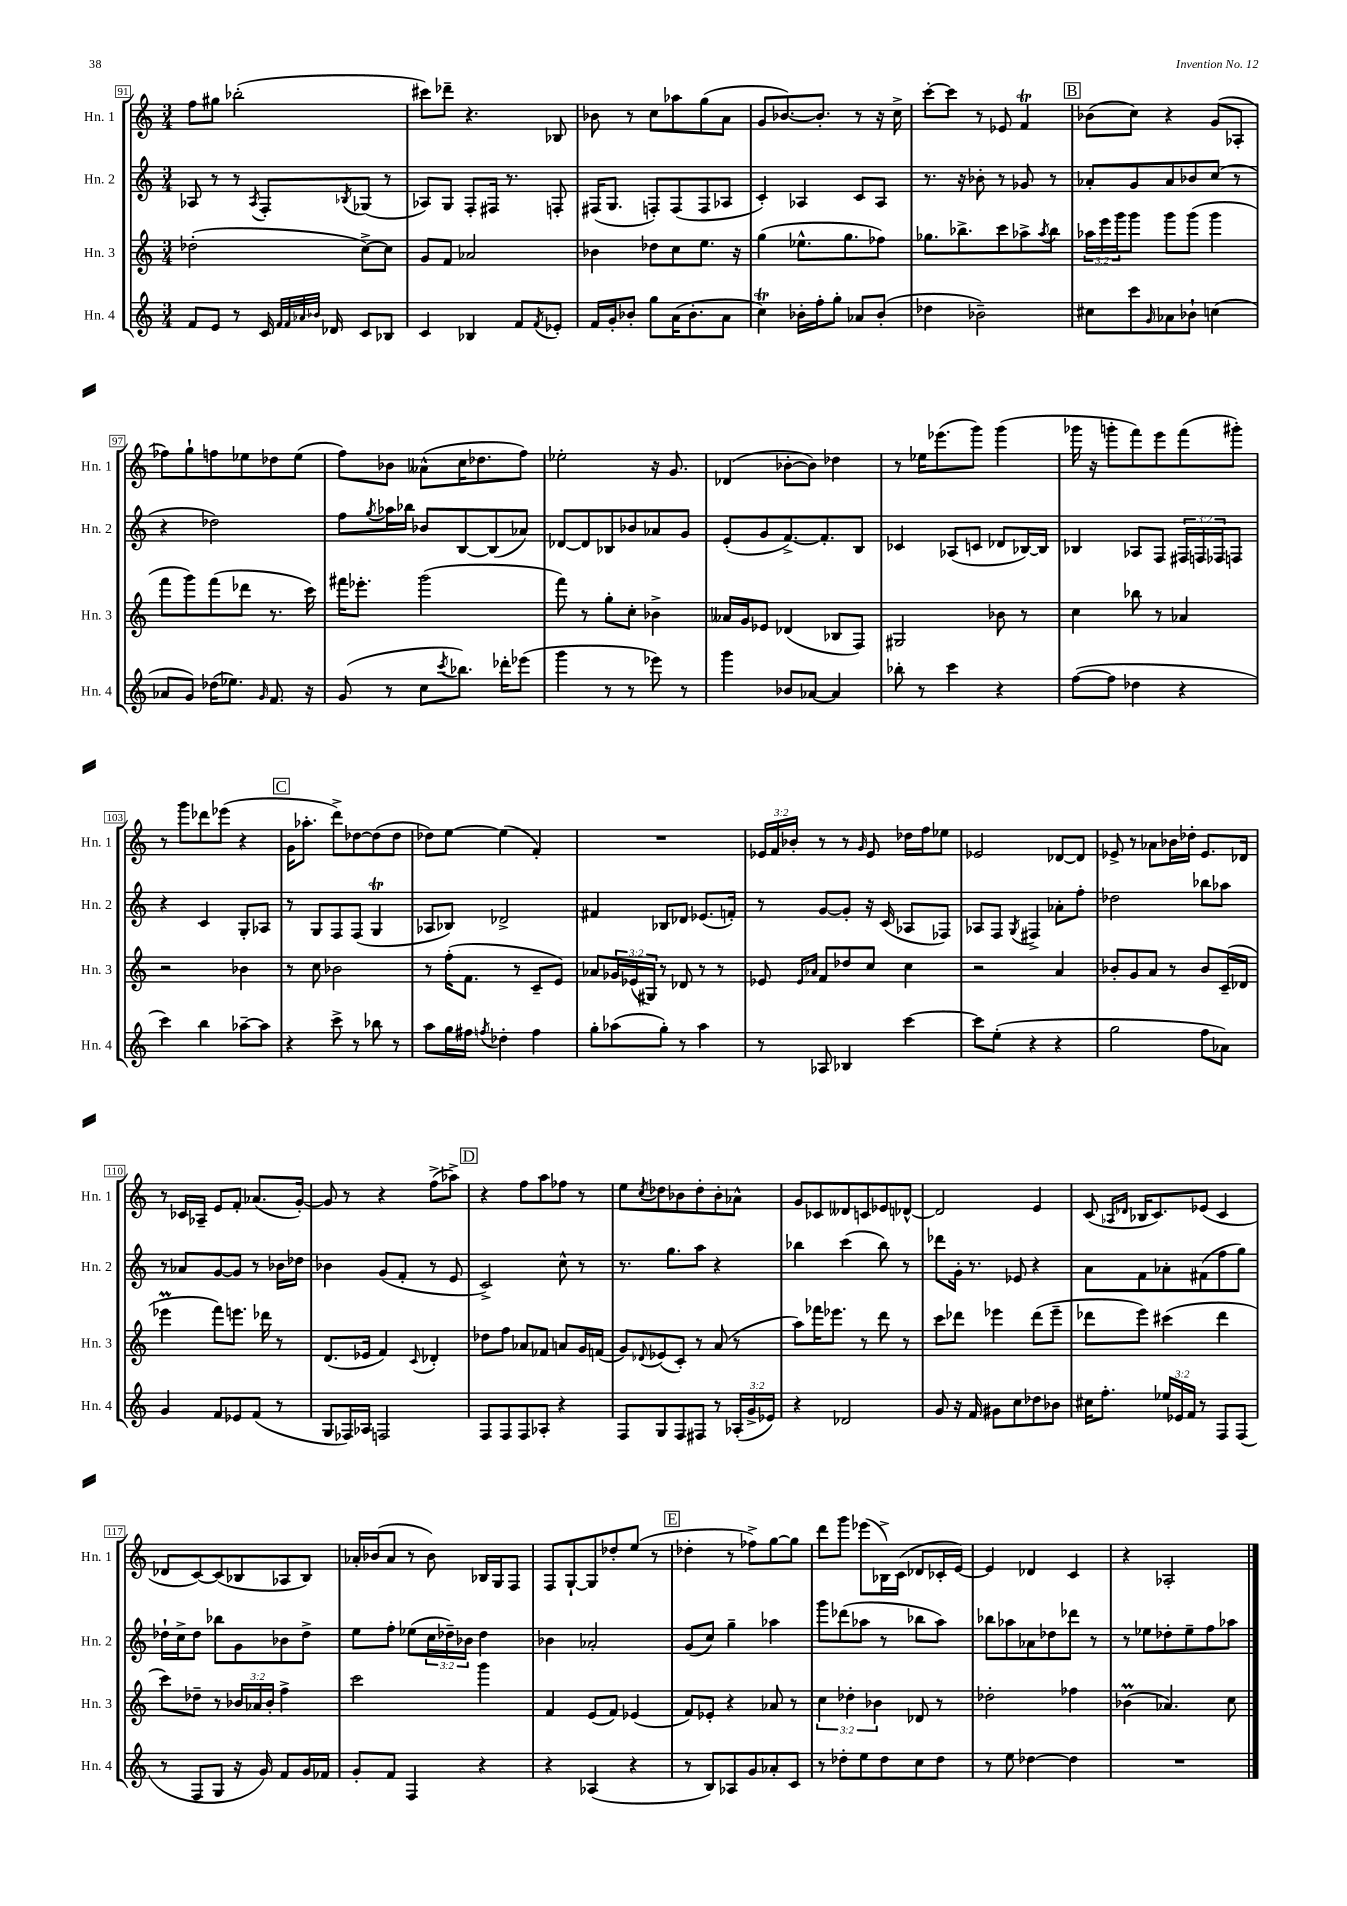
<<
\new StaffGroup <<
\new Staff = "s0" \with { instrumentName = "Hn. 1" shortInstrumentName = "Hn. 1" } {
    \clef treble \key c \major \numericTimeSignature \time 3/4 \override Staff.TupletNumber.text = #tuplet-number::calc-fraction-text
    f''8 gis''8 bes''2-.( |
    cis'''8) des'''8-- r4. bes8 |
    bes'8 r8 c''8 aes''8 g''8( a'8 |
    g'8 bes'8.~) bes'8.-. r8 r16 c''16-> |
    c'''8~-. c'''8 r8 ees'8 f'4\trill |
    \mark \markup { \box "B" } bes'8( c''8) r4 g'8( aes8-. |
    fes''8) g''8-! f''8 ees''8 des''8 ees''8( |
    f''8) bes'8 aeses'8-^( c''16 des''8. f''8) |
    ees''2-. r16 g'8. |
    des'4( bes'8~-. bes'8) des''4 |
    r8 ees''16 ees'''8.( g'''8) g'''4( |
    ges'''16 r16 g'''8-. f'''8) e'''8 f'''8( gis'''8-.) |
    r8 g'''8 des'''8 ees'''8( r4 |
    \mark \markup { \box "C" } g'16 aes''8.-. d'''8->) des''8~ des''8( des''8 |
    des''8) e''8~ e''4( f'4-.) |
    R2. |
    \tuplet 3/2 { ees'16 f'16 bes'16-. } r8 r8 \grace { g'16 } ees'8 des''16 f''16 ees''8 |
    ees'2 des'8~ des'8 |
    ees'8-> r8 aes'8 bes'16 des''16-. ees'8. des'16 |
    r8 ces'16 aes16-- e'8 f'8-. aes'8.( g'16~-.) |
    g'8 r8 r4 f''8->( aes''8->) |
    \mark \markup { \box "D" } r4 f''8 a''8 fes''8 r8 |
    e''8 \acciaccatura { c''8 } des''8 bes'8 des''8-. bes'8-. aes'8-^ |
    g'8 ces'8 deses'8 c'8 ees'8 des'8~-^ |
    des'2 e'4 |
    c'8( \grace { aes16 des'16 } bes16 c'8.) ees'8( c'4 |
    des'8 c'8~) c'8( bes8 aes8 bes8) |
    aes'16-. bes'16( aes'8 r8 bes'8) bes16 g16 f8 |
    f8 g8~-! g8 des''8-. e''8( r8 |
    \mark \markup { \box "E" } des''4-. r8 fes''8->) g''8~ g''8 |
    d'''8 g'''8 ees'''8( bes16->) c'16( des'8 ces'16-. e'16~) |
    e'4 des'4 c'4 |
    r4 aes2-. \bar "|." |
}
\new Staff = "s1" \with { instrumentName = "Hn. 2" shortInstrumentName = "Hn. 2" } {
    \clef treble \key c \major \numericTimeSignature \time 3/4 \override Staff.TupletNumber.text = #tuplet-number::calc-fraction-text
    aes8 r8 r8 \acciaccatura { aes8 } f8-. \acciaccatura { bes8 } ges8( r8 |
    aes8) g8 f8-. fis16 r8. f8-. |
    fis16( g8. f8-.) f8( f8 aes8 |
    c'4-.) aes4 c'8 aes8 |
    r8. r16 bes'8-. r8 ges'8 r8 |
    \mark \markup { \box "B" } aes'8-. g'8 aes'8 bes'8 c''8( r8 |
    r4 des''2) |
    f''8 \acciaccatura { g''8 } aes''16 bes''16 bes'8 b8~ b8( aes'8) |
    des'8~ des'8 bes8 bes'8 aes'8 g'8 |
    e'8-.( g'8 f'8.~->) f'8.-. b8 |
    ces'4 aes8( c'8 des'8 bes16~) bes16 |
    bes4 aes8 f8 \tuplet 3/2 { fis16 f16 fes16 } f8 |
    r4 c'4 g8-. aes8 |
    \mark \markup { \box "C" } r8 g8 f8 f8( g4\trill |
    aes8 bes8) des'2-> |
    fis'4 bes8 des'8 ees'8.( f'16-.) |
    r8 g'8~ g'8-. r16 c'16( aes8 fes8) |
    aes8 f8 \acciaccatura { g8 } fis4-> aes'8-. f''8-. |
    des''2 bes''8 aes''8 |
    r8 aes'8 g'8~ g'8 r8 bes'16 des''16 |
    bes'4 g'8( f'8-. r8 e'8 |
    \mark \markup { \box "D" } c'2->) c''8-^ r8 |
    r8. g''8. a''8 r4 |
    bes''4 c'''4( bes''8) r8 |
    des'''8 g'16-. r8. ees'8 r4 |
    a'8 f'8 aes'8-. fis'8( f''8 g''8) |
    des''16-! c''16-> des''8 bes''8 g'8 bes'8 des''8-> |
    e''8 f''8-. ees''8( \tuplet 3/2 { c''16 des''16--) bes'16 } des''4 |
    bes'4 aes'2-. |
    \mark \markup { \box "E" } g'8( c''8) g''4-- aes''4 |
    g'''8 des'''8( aes''8 r8 bes''8 aes''8) |
    bes''8 aes''8 aes'8 des''8 des'''8 r8 |
    r8 ees''8 des''8-. ees''8-- f''8 aes''8 \bar "|." |
}
\new Staff = "s2" \with { instrumentName = "Hn. 3" shortInstrumentName = "Hn. 3" } {
    \clef treble \key c \major \numericTimeSignature \time 3/4 \override Staff.TupletNumber.text = #tuplet-number::calc-fraction-text
    des''2-.( c''8~->) c''8 |
    g'8 f'8 aes'2 |
    bes'4 des''8 c''8 e''8. r16 |
    g''4( ees''8.-^ g''8. fes''8) |
    ges''8. bes''8.-> c'''8 aes''8-> \acciaccatura { aes''8 } bes''8 |
    \mark \markup { \box "B" } \tuplet 3/2 { aes''16 e'''16 g'''16 } g'''8 g'''8 g'''8( g'''4 |
    f'''8 g'''8) f'''8( des'''8 r8. c'''16) |
    fis'''16 ees'''8.-. g'''2( |
    f'''8) r8 g''8-. c''8-. bes'4-> |
    aeses'16 g'16 ees'8 des'4( bes8 f8) |
    gis2 bes'8 r8 |
    c''4 bes''8 r8 aes'4 |
    r2 bes'4 |
    \mark \markup { \box "C" } r8 c''8 bes'2 |
    r8 f''16-.( f'8. r8 c'8-- e'8) |
    aes'8 \tuplet 3/2 { ges'16 ees'16( gis16) } r8 des'8 r8 r8 |
    ees'8 \grace { ees'16 aes'16 } f'8 des''8 c''8 c''4 |
    r2 a'4 |
    bes'8-. g'8 a'8 r8 bes'8 c'16--( des'16 |
    ees'''4\prall f'''8) e'''8. des'''16 r8 |
    d'8.( ees'16 f'4) \appoggiatura { c'8 } des'4-. |
    \mark \markup { \box "D" } des''8 f''8 aes'8 fes'8 a'8 g'16 f'16( |
    g'8) \appoggiatura { des'8 } ees'8( c'8-.) r8 a'8( r8 |
    a''8) fes'''16 ees'''8. r8 d'''8 r8 |
    c'''8 des'''8 ees'''4 des'''8( ees'''8-- |
    des'''8 e'''8) cis'''4( des'''4 |
    c'''8) des''8-- r8 \tuplet 3/2 { bes'16 aes'16 bes'16-. } f''4-> |
    c'''2 g'''4 |
    f'4 e'8( f'8) ees'4( |
    \mark \markup { \box "E" } f'8) ees'8-. r4 aes'8 r8 |
    \tuplet 3/2 { c''4 des''4-. bes'4 } des'8 r8 |
    des''2-. fes''4 |
    bes'4\prall( aes'4.) c''8 \bar "|." |
}
\new Staff = "s3" \with { instrumentName = "Hn. 4" shortInstrumentName = "Hn. 4" } {
    \clef treble \key c \major \numericTimeSignature \time 3/4 \override Staff.TupletNumber.text = #tuplet-number::calc-fraction-text
    f'8 e'8 r8 c'16 \grace { f'32 f'32 aes'32 bes'32 } des'16 c'8 bes8 |
    c'4 bes4 f'8 \acciaccatura { f'8 } ees'8-. |
    f'16 g'16-. bes'8-. g''8 a'16( bes'8.-. a'8 |
    c''4\trill) bes'16-. f''16-. g''8-. aes'8 bes'8-.( |
    des''4 bes'2--) |
    \mark \markup { \box "B" } cis''8 c'''8 \grace { g'16 } aes'8 bes'8-! c''4( |
    aes'8 g'8) des''16( ees''8.) \grace { g'16 } f'8. r16 |
    g'8( r8 c''8 \acciaccatura { c'''8 } bes''8.) des'''16-. ees'''8( |
    g'''4 r8 r8 ees'''8) r8 |
    g'''4 bes'8 aes'8~ aes'4 |
    bes''8-. r8 c'''4 r4 |
    f''8~( f''8 des''4 r4 |
    c'''4) b''4 aes''8~-- aes''8 |
    \mark \markup { \box "C" } r4 c'''8-> r8 bes''8 r8 |
    a''8 g''16 fis''16 \acciaccatura { f''8 } des''4-. f''4 |
    g''8-. aes''8( g''8-.) r8 aes''4 |
    r8 aes8 bes4 c'''4~ |
    c'''8 e''8-.( r4 r4 |
    g''2 f''8 aes'8) |
    g'4 f'8 ees'8 f'8( r8 |
    g8 fes16) aes16 f2 |
    \mark \markup { \box "D" } f8 f8 f8 aes8-. r4 |
    f8 g8 f8 fis8 r8 \tuplet 3/2 { aes16-.( g'16-> ees'16) } |
    r4 des'2 |
    g'8 r16 f'16 gis'8 c''8 des''8 bes'8 |
    cis''16 f''8.-. \tuplet 3/2 { ees''16 ees'16 f'16 } r8 f8 f8( |
    r8 f8 g8 r16 g'16) f'8 g'16 fes'16 |
    g'8-. f'8 f4 r4 |
    r4 aes4( r4 |
    \mark \markup { \box "E" } r8 b8) aes8 g'8 aes'8-. c'8 |
    r8 des''8-. e''8 des''8 c''8 des''8 |
    r8 e''8 des''4~ des''4 |
    R2. \bar "|." |
}
>>
>>
\layout { \context { \Score currentBarNumber = #91 \override BarNumber.stencil = #(make-stencil-boxer 0.1 0.3 ly:text-interface::print) } }
